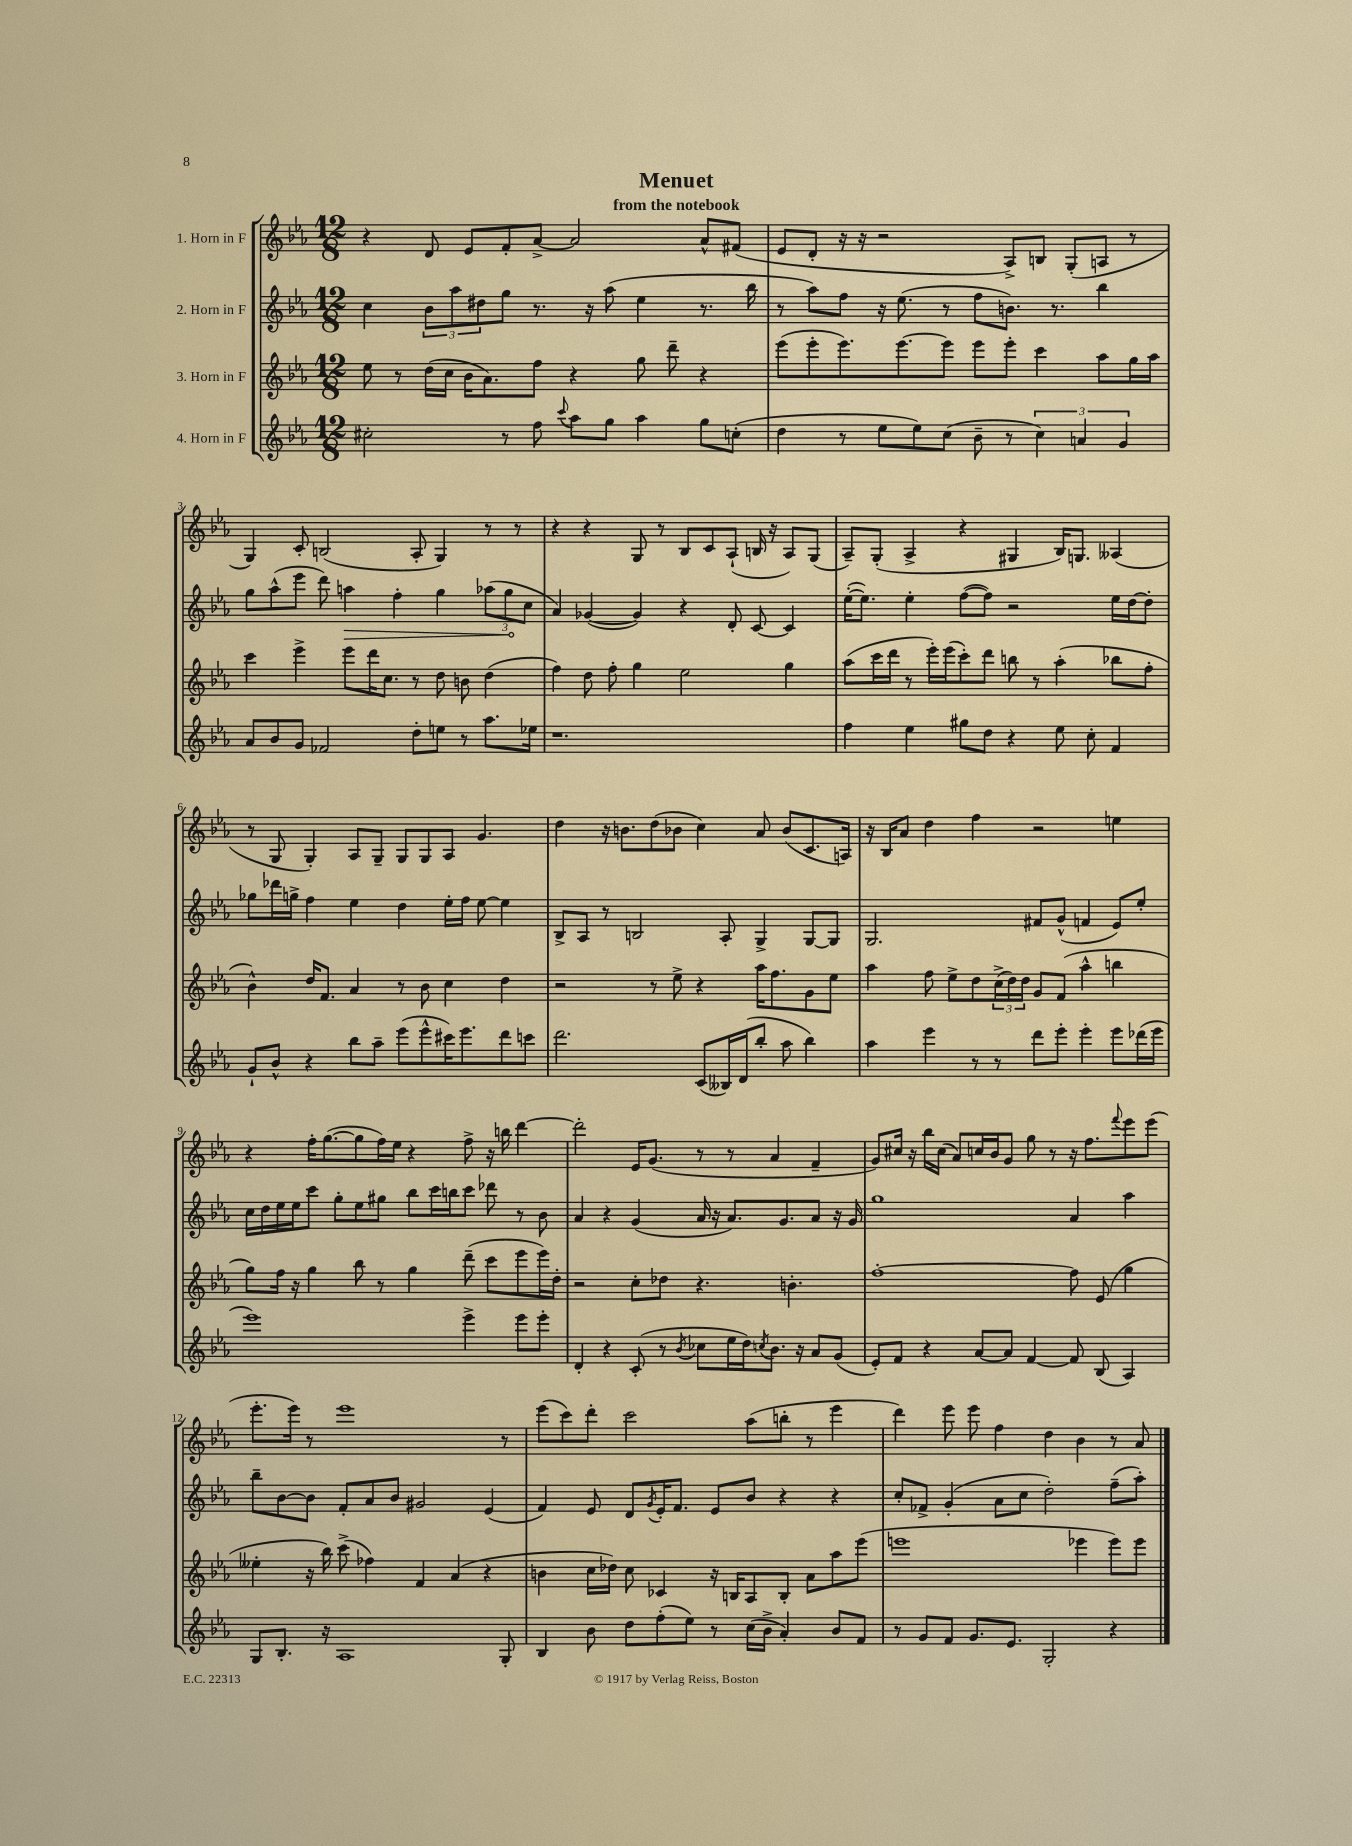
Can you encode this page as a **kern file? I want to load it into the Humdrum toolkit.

**kern	**kern	**kern	**dynam	**kern
*part4	*part3	*part2	*part2	*part1
*staff4	*staff3	*staff2	*staff2	*staff1
*I"4. Horn in F	*I"3. Horn in F	*I"2. Horn in F	*	*I"1. Horn in F
*clefG2	*clefG2	*clefG2	*	*clefG2
*k[b-e-a-]	*k[b-e-a-]	*k[b-e-a-]	*	*k[b-e-a-]
*M12/8	*M12/8	*M12/8	*	*M12/8
=1	=1	=1	=1	=1
2cc#X'\	8ee-\	4cc\	.	4r
.	8r	.	.	.
.	(16dd\LL	12b-\L	.	8d/
.	16cc\JJ	.	.	.
.	.	12aa-\	.	.
.	16b-\KL	.	.	8e-/L
.	.	12dd#X\	.	.
.	8.a-\)	.	.	.
8r	.	8gg\J	.	8f'/
8ff\	8ff\J	8.r	.	[8a-^/J
8qqccc/	.	.	.	.
8aa-\L	4r	.	.	2a-/]
.	.	16r	.	.
8gg\J	.	(8aa-\	.	.
4aa-\	8gg\	4ee-\	.	.
.	8ddd~\	.	.	.
8gg\L	4r	8.r	.	8a-^^/L
(8ccn'\J	.	.	.	(8f#X/J
.	.	16bb-\	.	.
=2	=2	=2	=2	=2
4dd\	(8eee-\L	8r	.	8e-/L
.	8eee-'\	8aa-\L)	.	8d'/J
8r	8.eee-\)	8ff\J	.	16r
.	.	.	.	16r
8ee-\L	.	16r	.	2r
.	[8.eee-\	(8.ee-\	.	.
8ee-\)	.	.	.	.
(8cc\J	8eee-\J]	8r	.	.
8b-~\	8eee-\L	8ff\L	.	.
8r	8eee-'\J	8.bn\J)	.	8A-^/L)
6cc\)	4ccc\	.	.	8Bn/J
.	.	8.r	.	.
.	.	.	.	(8G'/L
6an/	.	.	.	.
.	8aa-\L	4bb-\	.	8An/J
6g/	.	.	.	.
.	16gg\L	.	.	8r
.	16aa-\JJ	.	.	.
!!LO:LB:g=z
=3	=3	=3	=3	=3
8a-/L	4ccc\	8gg\L	.	4G/)
8b-/	.	(8aa-^^\	.	.
8g/J	4eee-^\	8eee-\J	.	8c'/
2f-X/	.	8ddd\)	.	(2Bn/
!	!	!	!LO:HP:b	!
.	8eee-\L	4aan\	>	.
.	16ddd\K	.	.	.
.	8.cc\J	.	.	.
.	.	4ff'\	.	.
8dd'\L	8r	.	.	8A-'/
8een\J	8dd\	4gg\	.	4G/)
8r	8bn\	.	.	.
8.aa-\L	(4dd\	(12aa-X\L	.	8r
.	.	12gg\	.	.
.	.	.	.	8r
.	.	12cc\J	]	.
16ee-X\Jk	.	.	.	.
=4	=4	=4	=4	=4
1.r	4ff\)	4a-/)	.	4r
.	8dd\	([4g-X/	.	4r
.	8ff'\	.	.	.
.	4gg\	4g-/])	.	8G/
.	.	.	.	8r
.	2ee-\	4r	.	8B-/L
.	.	.	.	8c/
.	.	8d'/	.	(8A-`/J
.	.	[8c/	.	16Bn/
.	.	.	.	16r
.	4gg\	4c/]	.	8A-/L)
.	.	.	.	(8G/J
=5	=5	=5	=5	=5
4ff\	(8aa-\L	([16ee-'\KL	.	8A-~/L)
.	.	8.ee-\J])	.	.
.	16ccc\L	.	.	(8G'/J
.	16ddd\JJ	.	.	.
4ee-\	8r	4ee-'\	.	4A-^/
.	16eee-'\LL)	.	.	.
.	(16eee-\J	.	.	.
8gg#X\L	8ccc'\)	([8ff\L	.	4r
8dd\J	8ddd\J	8ff\J])	.	.
4r	8bbn\	2r	.	4G#X/
.	8r	.	.	.
8ee-\	(4aa-'\	.	.	16B-/KL)
.	.	.	.	8.Gn/J
8cc'\	.	.	.	.
4f/	8bb-X\L	16ee-\LL	.	(4A--X/
.	.	[16dd\J	.	.
.	8ff'\J	8dd'\J]	.	.
!!LO:LB:g=z
=6	=6	=6	=6	=6
8g`/L	4b-^^\)	8gg-X\L	.	8r
8b-^^/J	.	16ddd-X\L	.	8G/
.	.	16ggn^\JJ	.	.
4r	16dd/KL	4ff\	.	4G'/)
.	8.f/J	.	.	.
8bb-\L	4a-/	4ee-\	.	8A-/L
8aa-~\J	.	.	.	8G~/J
(8eee-\L	8r	4dd\	.	8G/L
8eee-^^\	8b-\	.	.	8G/
16ccc#X\K)	4cc\	16ee-'\LL	.	8A-/J
8.eee-\	.	16ff\JJ	.	.
.	.	[8ee-\	.	4.g/
8ddd\	4dd\	4ee-\]	.	.
8cccn\J	.	.	.	.
=7	=7	=7	=7	=7
2.ddd\	2r	8B-^/L	.	4dd\
.	.	8A-/J	.	.
.	.	8r	.	16r
.	.	.	.	8.bn\L
.	.	2Bn/	.	.
.	8r	.	.	(8dd\
.	8ee-^\	.	.	8b-X\J
(8c/L	4r	.	.	4cc\)
16B--X/L)	.	8A-'/	.	.
(16d/J	.	.	.	.
8bb-'/J	16aa-\KL	4G^/	.	8a-/
.	8.ff\	.	.	.
8aa-\	.	.	.	(8b-/L
4bb-\)	8g\	[8G/L	.	8.c/
.	8ee-\J	8G/J]	.	.
.	.	.	.	16An/Jk)
=8	=8	=8	=8	=8
4aa-\	4aa-\	2.G/	.	16r
.	.	.	.	16B-/KL
.	.	.	.	8a-/J
4eee-\	8ff\	.	.	4dd\
.	8ee-^\L	.	.	.
8r	8dd\	.	.	4ff\
8r	(24cc^\L	.	.	.
.	24dd\)	.	.	.
.	24dd\JJ	.	.	.
8ddd\L	8g/L	8f#X/L	.	2r
8eee-'\J	(8f/J	(8g^^/J	.	.
4eee-'\	4aa-^^\	4fn/	.	.
8eee-\L	4bbn\	8e-/L)	.	4een\
(16ddd-X\L	.	8ee-'/J	.	.
16eee-\JJ	.	.	.	.
!!LO:LB:g=z
=9	=9	=9	=9	=9
1eee-)	8gg\L)	16cc\LL	.	4r
.	.	16dd\	.	.
.	16ff\Jk	16ee-\	.	.
.	16r	16ee-\J	.	.
.	4gg\	8ccc\J	.	16ff'\KL
.	.	.	.	([8.gg\
.	.	8gg'\L	.	.
.	8bb-\	8ee-\	.	8gg\]
.	8r	8gg#X\J	.	16ff\L)
.	.	.	.	16ee-\JJ
.	4gg\	8bb-\L	.	4r
.	.	16ccc\L	.	.
.	.	16bbn\J	.	.
4eee-^\	(8ddd~\	8ccc\J	.	8ff^\
.	8ccc\L	8ddd-X\	.	16r
.	.	.	.	16bbn\
8eee-\L	8eee-\	8r	.	[4ddd\
8eee-'\J	16eee-\L)	8b-\	.	.
.	16dd'\JJ	.	.	.
=10	=10	=10	=10	=10
4d'/	2r	4a-/	.	2ddd'\]
4r	.	4r	.	.
(8c'/	8cc'\L	(4g/	.	16e-/KL
.	.	.	.	(8.g/J
8r	8dd-X\J	.	.	.
8qb-/	.	.	.	.
8cc-X\L	4.r	16a-/	.	8r
.	.	16r	.	.
16ee-\L	.	8.a-/L)	.	8r
16dd\J)	.	.	.	.
8qccn/	.	.	.	.
8.b-\J	.	.	.	4a-/
.	.	8.g/	.	.
.	4.bn'\	.	.	.
16r	.	.	.	.
8a-/L	.	8a-/J	.	4f~/
(8g/J	.	16r	.	.
.	.	16g/	.	.
=11	=11	=11	=11	=11
8e-'/L)	[1ff'	1gg	.	8g/L)
8f/J	.	.	.	16cc#X/Jk
.	.	.	.	16r
4r	.	.	.	16bb-\LL
.	.	.	.	(16cc#\JJ
.	.	.	.	8a-/L)
[8a-/L	.	.	.	16ccn/L
.	.	.	.	16b-/J
8a-/J]	.	.	.	8g/J
[4f/	.	.	.	8gg\
.	.	.	.	8r
8f/]	8ff\]	4a-/	.	16r
.	.	.	.	8.ff\L
(8B-/	(8e-/	.	.	.
.	.	.	.	8qqfff/
4A-/)	4gg\	4aa-\	.	8eee-\
.	.	.	.	(8eee-\J
!!LO:LB:g=z
=12	=12	=12	=12	=12
8G/L	4ee--X'\	8bb-~\L	.	8.eee-'\L
8.B-'/J	.	[8b-\	.	.
.	.	.	.	16eee-\Jk)
.	16r	8b-\J]	.	8r
16r	16bb-\)	.	.	.
1A-	(8ccc^\	8f'/L	.	1eee-
.	4ff-X\)	8a-/	.	.
.	.	8b-/J	.	.
.	4f/	2g#X/	.	.
.	(4a-/	.	.	.
.	4r	(4e-/	.	.
8G'/	.	.	.	8r
=13	=13	=13	=13	=13
4B-/	4bn\	4f/)	.	(8eee-\L
.	.	.	.	8ccc\)
8b-\	16cc\LL	8e-/	.	8ddd'\J
.	16dd-X\JJ)	.	.	.
8dd\L	8cc\	8d/L	.	2ccc\
.	.	8qg/	.	.
(8ff'\	4c-X/	16e-'/K	.	.
.	.	8.f/J	.	.
8ee-\J)	.	.	.	.
8r	16r	8e-/L	.	.
.	16Bn/KL	.	.	.
(16cc\LL	8A-/	8b-/J	.	(8aa-\L
16b-^\JJ	.	.	.	.
4a-'/)	8B'/J	4r	.	8bbn'\J
.	8a-\L	.	.	8r
8b-/L	8aa-\	4r	.	4eee-\
8f/J	(8eee-\J	.	.	.
=14	=14	=14	=14	=14
8r	1eeen	8cc'/L	.	4ddd\)
8g/L	.	8f-X^/J	.	.
8f/J	.	(4g'/	.	8eee-\
8.g/L	.	.	.	8eee-\
.	.	8a-\L	.	4ff\
8.e-/J	.	.	.	.
.	.	8cc\J	.	.
2G'/	.	2dd'\)	.	4dd\
.	4eee-X\	.	.	4b-\
4r	8eee-\L)	(8ff~\L	.	8r
.	8eee-\J	8aa-'\J)	.	8a-/
==	==	==	==	==
*-	*-	*-	*-	*-
